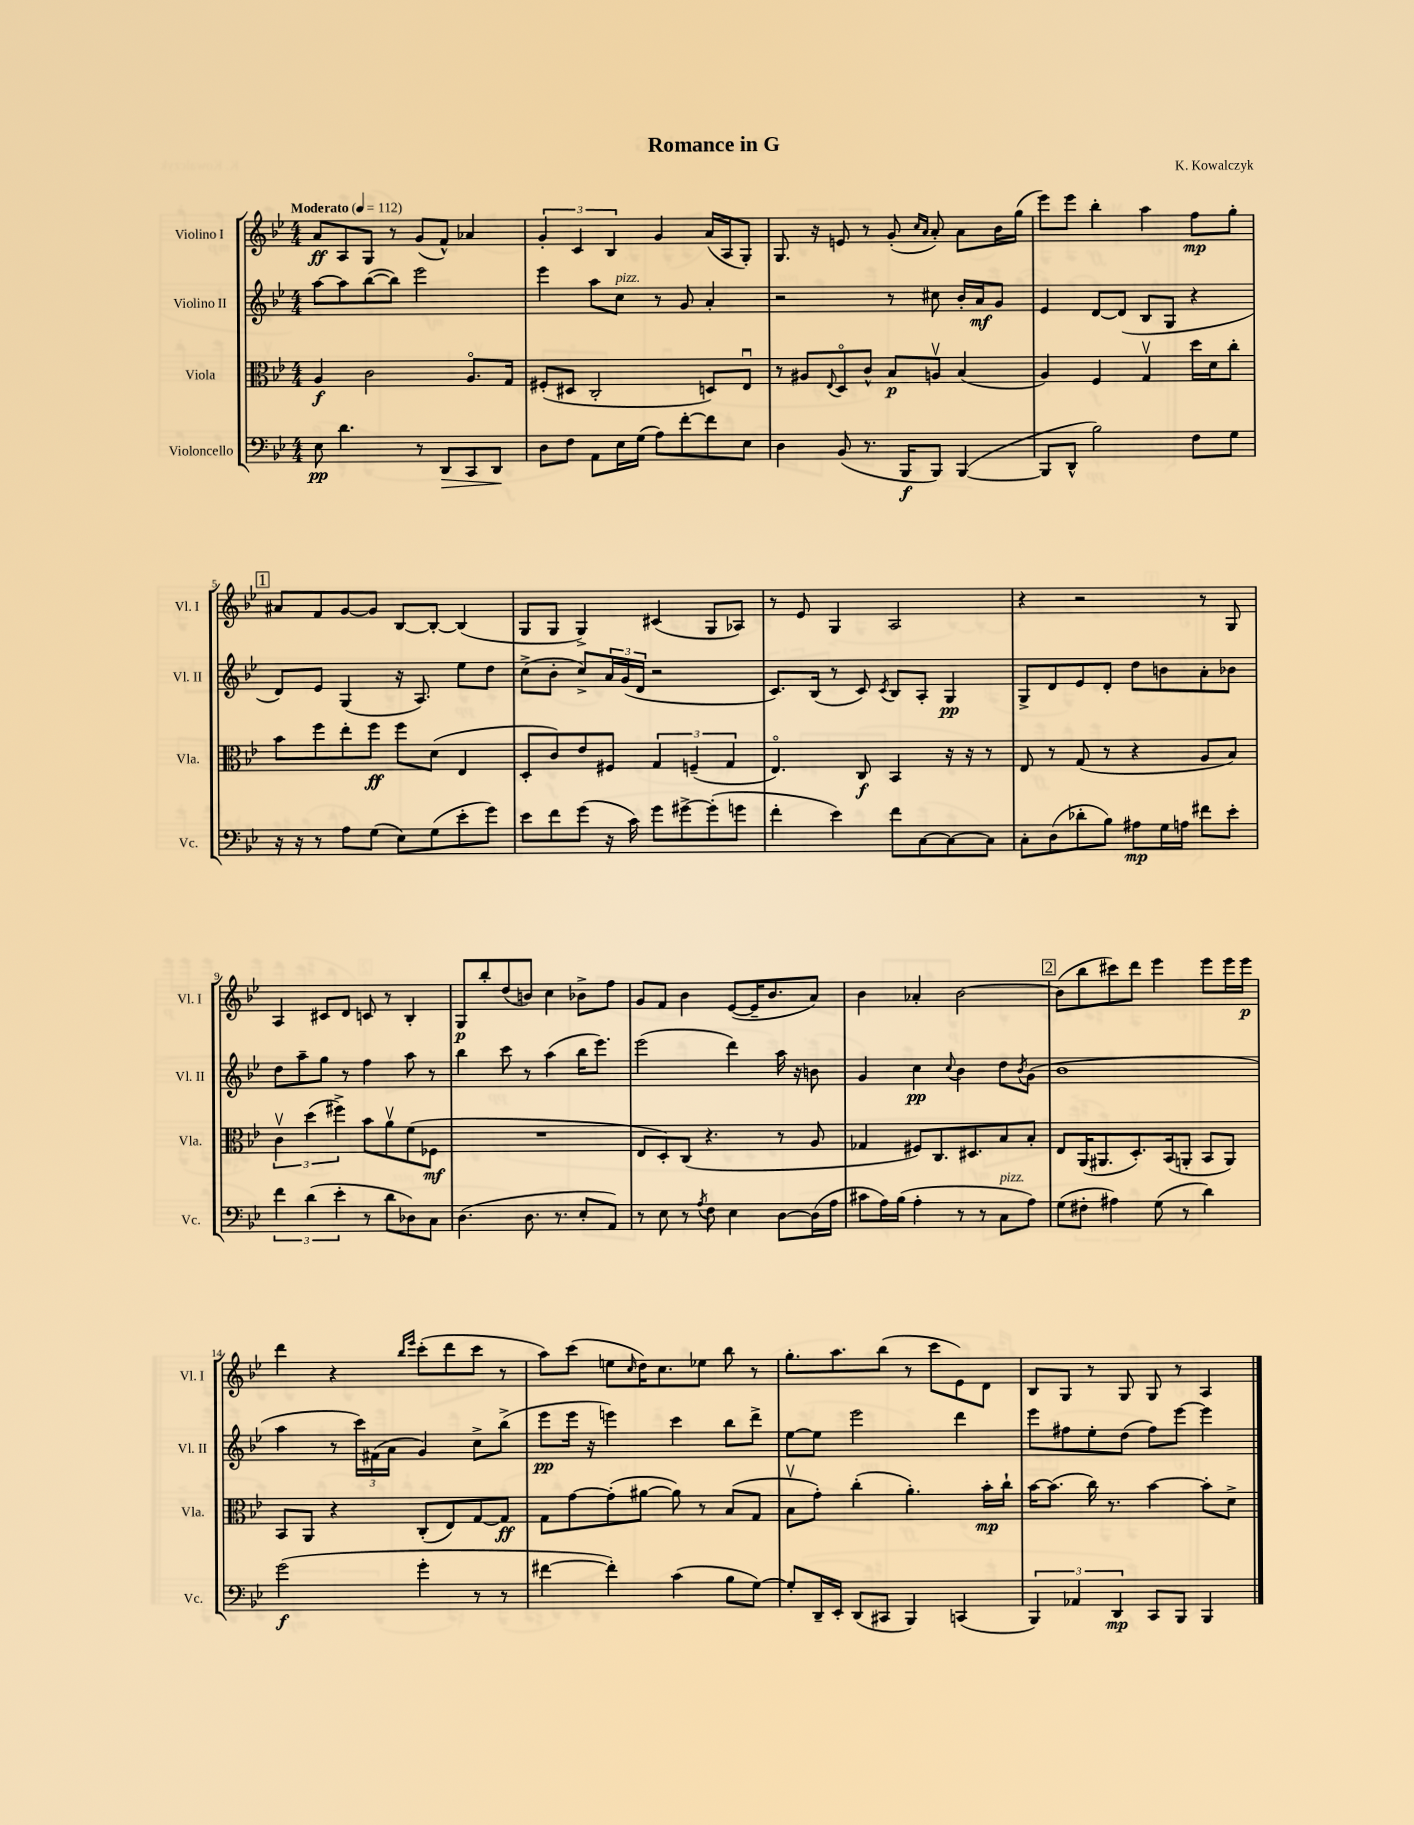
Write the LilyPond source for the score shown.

\header { title = "Romance in G" composer = "K. Kowalczyk" }
<<
\new StaffGroup <<
\new Staff = "s0" \with { instrumentName = "Violino I" shortInstrumentName = "Vl. I" } {
    \clef treble \key bes \major \numericTimeSignature \time 4/4 \tempo "Moderato" 4 = 112
    a'8\ff a8 g8 r8 g'8( f'8-^) aes'4 |
    \tuplet 3/2 { g'4-. c'4 bes4 } g'4 a'16( a16 g8-.) |
    g8. r16 e'8 r8 g'8-.( \grace { c''16 a'16 } a'8-.) a'8 bes'16 g''16( |
    ees'''8) ees'''8 bes''4-. a''4 f''8\mp g''8-. |
    \mark \markup { \box "1" } ais'8 f'8 g'8~ g'8 bes8~ bes8~-. bes4( |
    g8 g8 g4->) cis'4( g8 aes8) |
    r8 ees'8 g4 a2 |
    r4 r2 r8 g8 |
    a4 cis'8 d'8 c'8 r8 bes4-. |
    g8\p bes''8-. d''8( b'8) c''4 bes'8-> f''8 |
    g'8 f'8 bes'4 ees'8~( ees'16-- bes'8. a'8) |
    bes'4 aes'4-. bes'2~ |
    \mark \markup { \box "2" } bes'8( bes''8 cis'''8) d'''8 ees'''4 ees'''8 ees'''16 ees'''16\p |
    d'''4 r4 \grace { bes''16 ees'''16 } c'''8-.( d'''8 c'''8 r8 |
    a''8) c'''8( e''8 \grace { c''16 } d''16) c''8. ees''8 bes''8 r8 |
    g''8.-. a''8. bes''8( r8 c'''8 ees'8) d'8 |
    bes8 g8 r8 g8 g8 r8 a4 \bar "|." |
}
\new Staff = "s1" \with { instrumentName = "Violino II" shortInstrumentName = "Vl. II" } {
    \clef treble \key bes \major \numericTimeSignature \time 4/4
    a''8~ a''8 bes''8~( bes''8) ees'''2 |
    ees'''4 a''8 c''8^\markup { \italic "pizz." } r8 g'8 a'4-. |
    r2 r8 cis''8 bes'16-. a'16\mf g'8 |
    ees'4 d'8~ d'8( bes8 g8 r4 |
    \mark \markup { \box "1" } d'8) ees'8 g4( r16 a8.) ees''8 d''8 |
    c''8->( bes'8-. c''8->) \tuplet 3/2 { a'16 g'16( d'16 } r2 |
    c'8.) bes16( r8 c'8) \acciaccatura { c'8 } bes8 a8-. g4\pp |
    g8-> d'8 ees'8 d'8-. d''8 b'8 a'8-. bes'8 |
    d''8 a''8-- g''8 r8 f''4 a''8 r8 |
    bes''4 c'''8 r8 a''4( bes''16 ees'''8.) |
    ees'''2( d'''4) a''16 r16 b'8 |
    g'4 c''4\pp \appoggiatura { c''8 } bes'4 d''8 \acciaccatura { bes'8 } g'8( |
    \mark \markup { \box "2" } bes'1 |
    a''4 r8 \tuplet 3/2 { c'''16) fis'16( a'16 } g'4) c''8-> bes''8->( |
    ees'''8\pp ees'''16 r16 e'''4) c'''4 bes''8 d'''8-> |
    ees''8~ ees''8 ees'''2 d'''4 |
    ees'''8 fis''8 ees''8-. d''8( fis''8) ees'''8~ ees'''4 \bar "|." |
}
\new Staff = "s2" \with { instrumentName = "Viola" shortInstrumentName = "Vla." } {
    \clef alto \key bes \major \numericTimeSignature \time 4/4
    a4\f c'2 a8.\flageolet g16 |
    fis8-.( dis8 c2-. d8) ees8\downbow |
    r8 ais8 \appoggiatura { ees8 } d8\flageolet c'8-^ bes8\p a8\upbow bes4( |
    a4) f4 g4\upbow d''16 d'16 c''8-. |
    \mark \markup { \box "1" } bes'8 f''8 ees''8-. f''8\ff f''8 d'8( ees4 |
    d8-. c'8) ees'8 fis8 \tuplet 3/2 { g4 f4--( g4 } |
    ees4.\flageolet) c8\f bes,4 r16 r16 r8 |
    ees8 r8 g8( r8 r4 a8 bes8) |
    \tuplet 3/2 { c'4\upbow d''4( fis''4->) } bes'8 a'8\upbow f'8( fes8\mf |
    R1 |
    ees8 d8-.) c8( r4. r8 a8 |
    ges4 fis8) c8. dis8. bes8 bes8-. |
    \mark \markup { \box "2" } ees8 a,16( ais,8. d8.-.) bes,16( a,8-. bes,8 a,8) |
    bes,8 a,8 r4 c8-.( ees8) g8~ g8\ff |
    g8 g'8~ g'8-.( ais'8~ ais'8) r8 bes8( g8 |
    bes8\upbow g'8-.) c''4-.( a'4.-.) bes'16-.\mp c''16-! |
    bes'16~ bes'8.( c''16) r8. bes'4~ bes'8-. d'8-> \bar "|." |
}
\new Staff = "s3" \with { instrumentName = "Violoncello" shortInstrumentName = "Vc." } {
    \clef bass \key bes \major \numericTimeSignature \time 4/4
    ees8\pp d'4. r8 d,8\> c,8 d,8\! |
    d8 f8 a,8 ees16 g16( a8) f'8~-. f'8 ees8 |
    d4 bes,8( r8. bes,,16\f bes,,8) bes,,4~( |
    bes,,8 d,8-^ bes2) f8 g8 |
    \mark \markup { \box "1" } r16 r16 r8 a8 g8( ees8) g8( ees'8-. g'8) |
    ees'8 f'8 g'8( r16 c'16) g'8 gis'8~-> gis'8-.( g'8 |
    f'4-. ees'4) f'8 c8~ c8~ c8 |
    c8-. d8( des'8-. bes8) ais8\mp g16 a16 fis'8 ees'8-. |
    \tuplet 3/2 { f'4 d'4( ees'4-. } r8 d'8 des8) c8 |
    d4.( d8. r8. ees8-. a,8) |
    r8 ees8 r8 \acciaccatura { a8 } f8 ees4 d8~ d16( a16 |
    cis'8 a16) bes16( a4-. r8 r8 c8^\markup { \italic "pizz." } a8) |
    \mark \markup { \box "2" } g8( fis8-. ais4) g8( r8 d'4) |
    g'2\f( g'4-. r8 r8 |
    fis'4~ fis'4-.) c'4( bes8 g8~) |
    g8-. d,16-- ees,16-. d,8( cis,8 bes,,4) c,4( |
    \tuplet 3/2 { bes,,4) aes,4 d,4\mp } c,8 bes,,8 bes,,4 \bar "|." |
}
>>
>>
